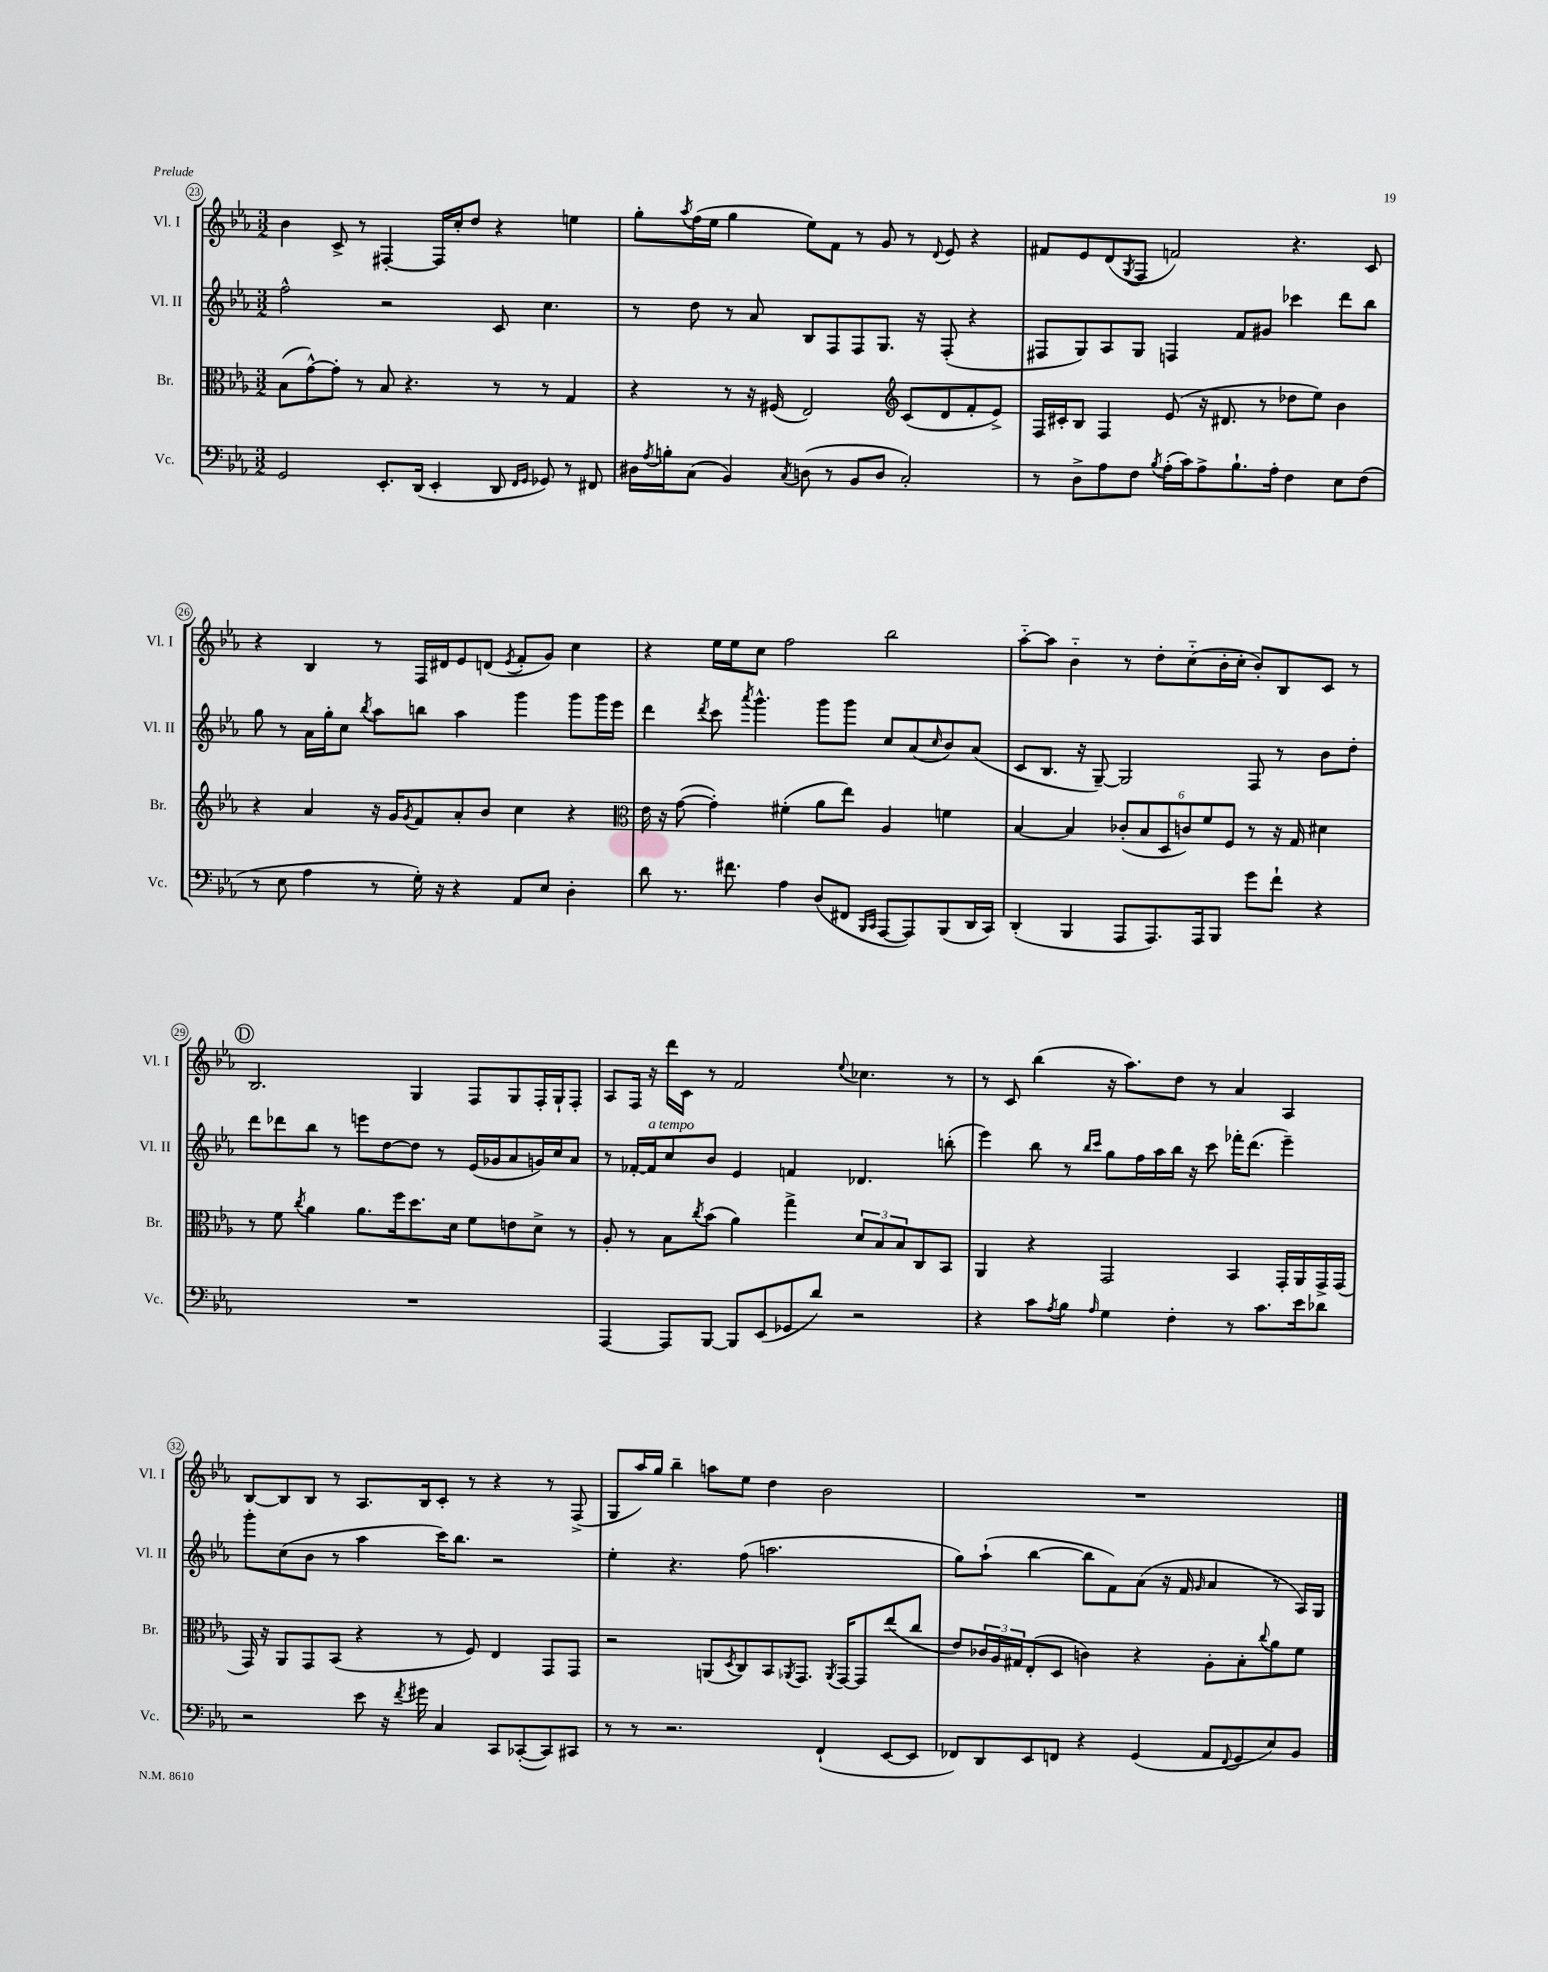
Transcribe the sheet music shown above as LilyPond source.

<<
\new StaffGroup <<
\new Staff = "s0" \with { instrumentName = "Vl. I" shortInstrumentName = "Vl. I" } {
    \clef treble \key ees \major \numericTimeSignature \time 3/2
    bes'4 c'8-> r8 fis4~-. fis16 c''16-. d''8 r4 e''4 |
    g''8-. \acciaccatura { aes''8 } f''16( ees''16 g''4 ees''8) f'8 r8 g'8 r8 \appoggiatura { d'8 } ees'8 r4 |
    fis'8 ees'8 d'8( \acciaccatura { g8 } f8 f'2) r4. c'8 |
    r4 bes4 r8 f16 dis'16 ees'8 d'8( \acciaccatura { ees'8 } f'8-. g'8) c''4 |
    r4 ees''16 ees''16 c''8 f''2 bes''2 |
    aes''8~-_ aes''8 bes'4-_ r8 d''8-. c''8-_( bes'16-. c''16-. bes'8-.) bes8 c'8 r8 |
    \mark \markup { \circle "D" } bes2. g4 f8 g8 f16-. g16-! f8-. |
    aes8 f16 r16 d'''16 c'16 r8 f'2 \appoggiatura { ees''8 } ces''4. r8 |
    r8 c'8 bes''4( r16 aes''8.) d''8 r8 aes'4 aes4 |
    bes8~ bes8 bes8 r8 aes8. bes16 c'8-. r8 r4 r8 f8->( |
    g8 aes''16) g''16 bes''4-- a''8 ees''8 d''4 bes'2 |
    R1. \bar "|." |
}
\new Staff = "s1" \with { instrumentName = "Vl. II" shortInstrumentName = "Vl. II" } {
    \clef treble \key ees \major \numericTimeSignature \time 3/2
    f''2-^ r2 c'8 c''4. |
    r8 d''8 r8 aes'8 bes8 f8 f8 g8. r16 f8-.( r4 |
    fis8 g8) aes8 g8 f4 f'8 gis'8 ces'''4 d'''8 bes''8 |
    g''8 r8 aes'16 g''16-. c''8 \acciaccatura { bes''8 } aes''8 b''8 aes''4 g'''4 g'''8 g'''16 ees'''16 |
    d'''4 \acciaccatura { d'''8 } c'''8 \acciaccatura { aes'''8 } g'''4.-^ g'''8 g'''8 c''8 aes'8( \grace { c''16 } bes'8) aes'8( |
    c'8 bes8. r16 g8~--) g2 f8 r8 bes'8 d''8-. |
    \mark \markup { \circle "D" } d'''8 des'''8 bes''8 r8 e'''8 d''8~ d''8 r8 ees'16( ges'16 aes'8 g'16) c''16 aes'8 |
    r8 fes'16~-. fes'16^\markup { \italic "a tempo" } c''8 bes'8 ees'4 f'4 des'4. b''8-.( |
    ees'''4) bes''8 r8 \grace { bes''16 c'''16 } g''8 f''16 aes''16 bes''16 r16 c'''8 fes'''16-. d'''8.( ees'''4--) |
    g'''8-. c''8( bes'8 r8 aes''4 c'''16) bes''8. r2 |
    ees''4-. r4. f''8( a''2. |
    g''8) aes''8-!( bes''4~ bes''8 f'8) aes'8( r16 f'16 \grace { g'16 } aes'4 r8 aes16) g16 \bar "|." |
}
\new Staff = "s2" \with { instrumentName = "Br." shortInstrumentName = "Br." } {
    \clef alto \key ees \major \numericTimeSignature \time 3/2
    bes8( g'8~-^) g'8-. r8 bes8 r4. r8 r8 g4 |
    r4 r8 r16 fis16( ees2) \clef treble c'8( d'8 f'8-. ees'8->) |
    f16 cis'16-. bes8 f4 ees'8( r16 dis'8. r8 des''8 ees''8) bes'4 |
    r4 aes'4 r16 g'16 \acciaccatura { g'8 } f'8 aes'8-. bes'8 c''4 r4 |
    \clef alto ees'16 r16 g'8~( g'4-.) fis'4-.( aes'8 ees''8) aes4 f'4 |
    bes4~ bes4 \tuplet 6/4 { ces'8-.( bes8 d8 c'8) f'8 f8 } r8 r16 g16 dis'4 |
    \mark \markup { \circle "D" } r8 f'8 \acciaccatura { c''8 } aes'4 aes'8. f''16 d''8. d'16 f'8 e'8 d'8-> r8 |
    aes8-. r8 bes8 \acciaccatura { c''8 } bes'8( aes'4) g''4-> \tuplet 3/2 { d'8 bes8 bes8 } c8 bes,8 |
    aes,4 r4 g,2 bes,4 g,16-. aes,16 g,16-> g,16( |
    g,16) r16 aes,8 g,8 bes,8( r4 r8 f8) ees4 g,8 g,8 |
    r2 a,8( \acciaccatura { d8 } c8) bes,8 \acciaccatura { aes,8 } g,8. \acciaccatura { aes,8 } g,16~ g,8 ees''8( c''8 |
    ees'8) \tuplet 3/2 { ces'16 aes16 gis16 } ees8-.( d8 c'4) r4 aes8-. bes8-. \appoggiatura { c''8 } aes'8 f'8 \bar "|." |
}
\new Staff = "s3" \with { instrumentName = "Vc." shortInstrumentName = "Vc." } {
    \clef bass \key ees \major \numericTimeSignature \time 3/2
    g,2 ees,8.-. d,16( ees,4-. d,8 \grace { f,16 g,16 } ges,8) r8 fis,8 |
    dis16 \acciaccatura { aes8 } b16-. c8( bes,4) \acciaccatura { c8 } d8( r8 bes,8 d8 c2-.) |
    r8 d8-> aes8 f8 \acciaccatura { bes8 } aes16-.( c'16) aes8-> bes8.-! aes16-. f4 ees8 f8( |
    r8 ees8 aes4 r8 g16-.) r16 r4 aes,8 ees8 d4-. |
    d'8 r8. fis'8. aes4 d8( fis,8 \grace { bes,,16 c,16 } aes,,8~ aes,,8) bes,,8( d,16 c,16) |
    d,4-.( bes,,4 aes,,8 aes,,8.) aes,,16 bes,,8 g'8 f'8-! r4 |
    \mark \markup { \circle "D" } R1. |
    aes,,4~ aes,,8 bes,,8~ bes,,8 ees,8( ges,8 d'8) r2 |
    r4 c'8 \acciaccatura { aes8 } bes8 \grace { aes16 } g4 f4-. r8 c'8. ees'16 des'8 |
    r2 ees'8 r16 \acciaccatura { f'8 } gis'16 c4 c,8 ces,8~-.( ces,8) cis,8 |
    r8 r8 r2. f,4-!( ees,8~ ees,8 |
    fes,8) d,8 ees,8 f,8 r4 g,4( aes,8 \appoggiatura { f,8 } g,8 ees8) bes,8 \bar "|." |
}
>>
>>
\layout { \context { \Score currentBarNumber = #23 \override BarNumber.stencil = #(make-stencil-circler 0.1 0.3 ly:text-interface::print) } }
